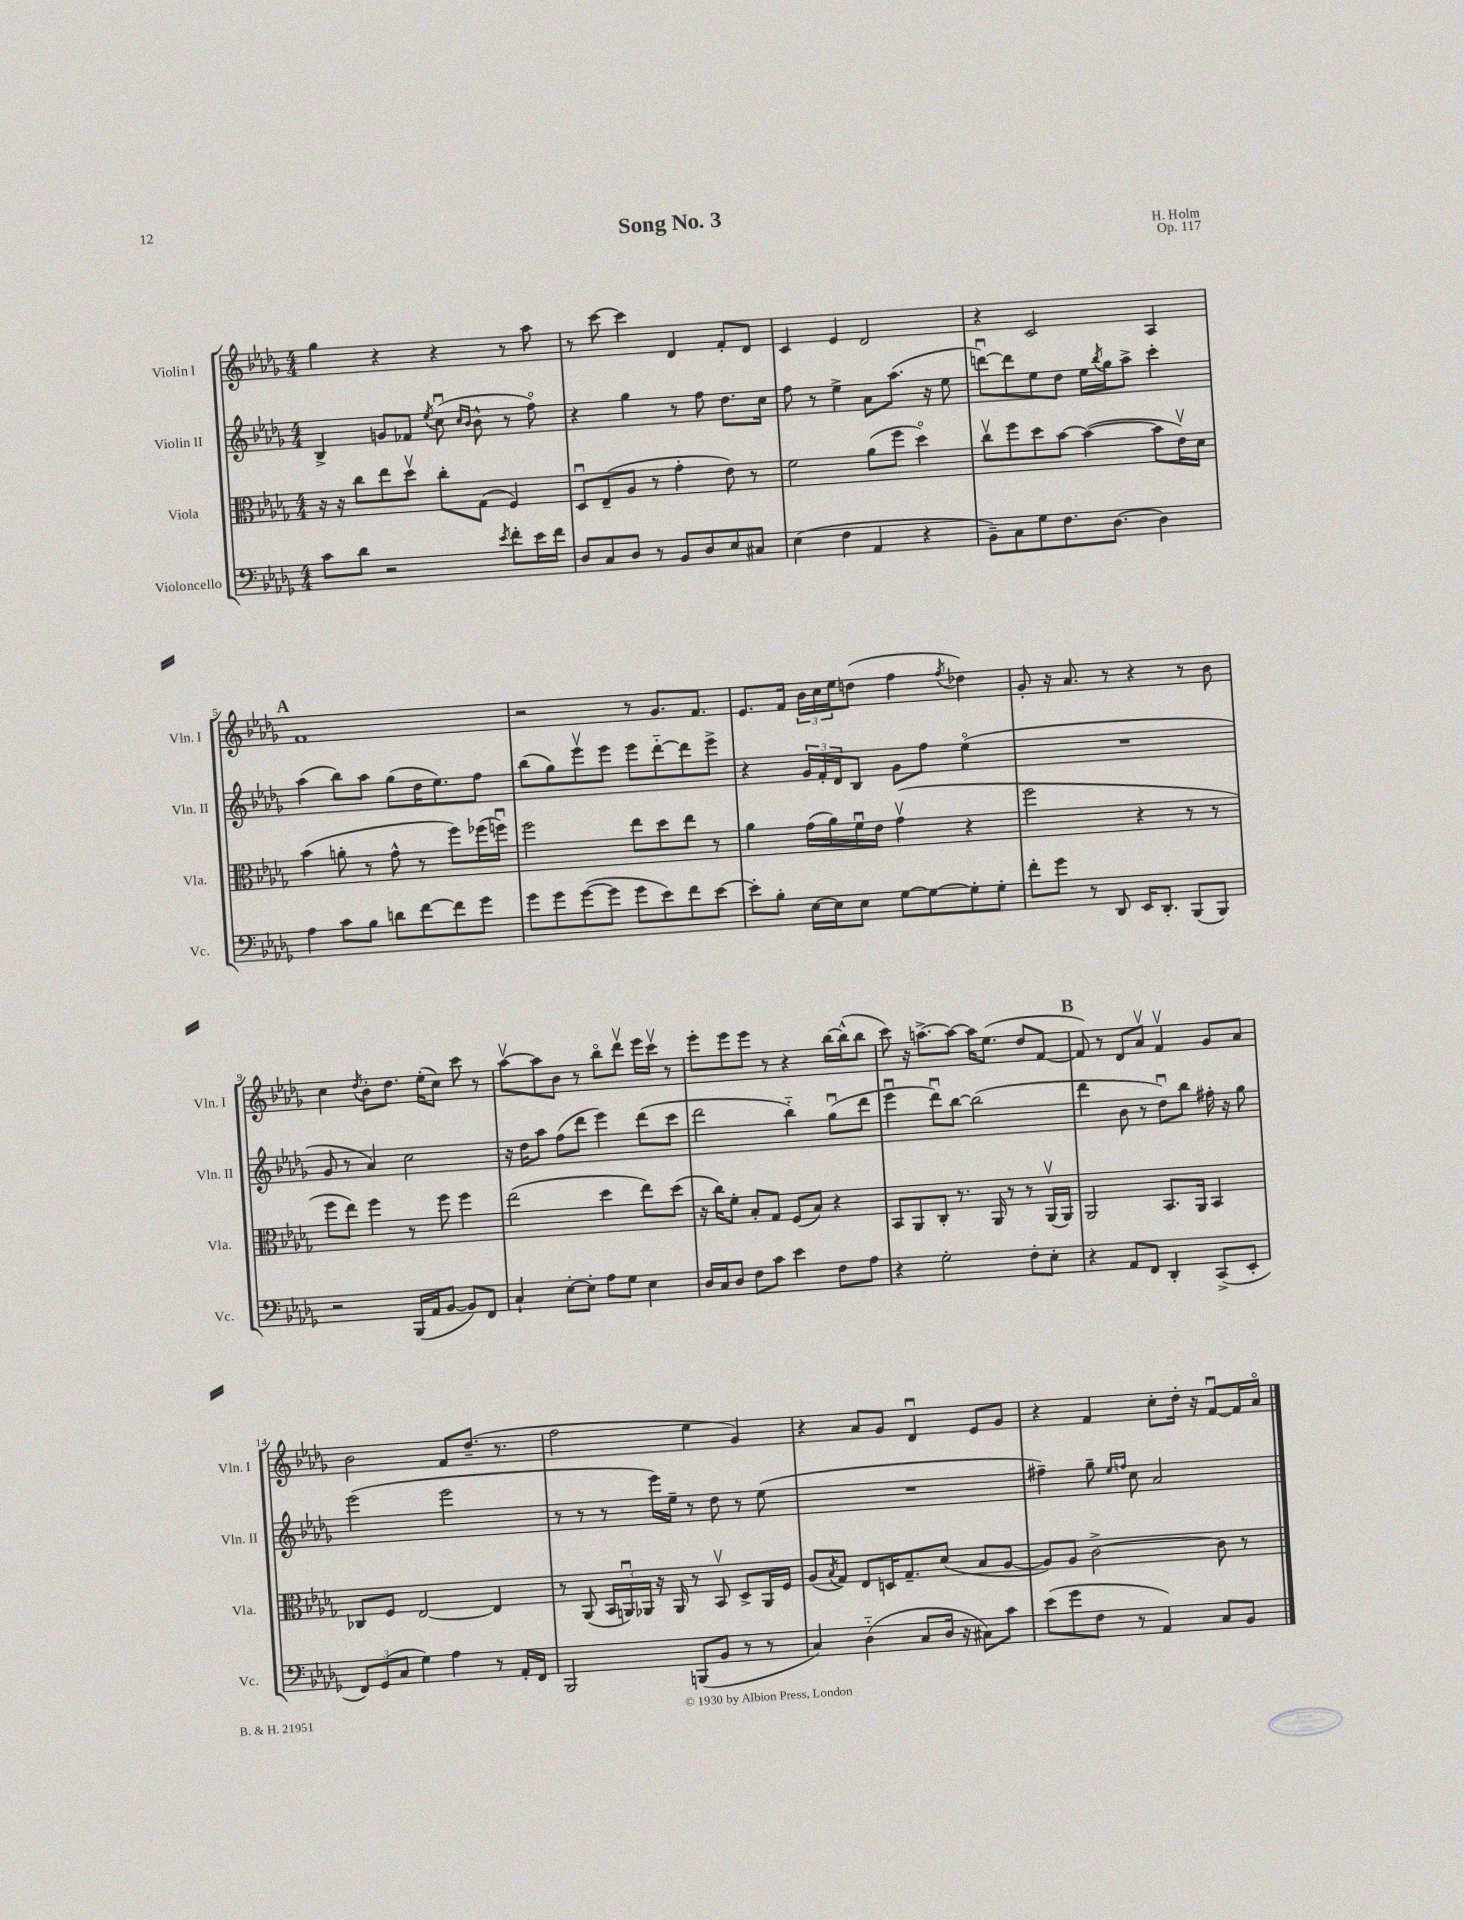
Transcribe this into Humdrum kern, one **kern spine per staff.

**kern	**kern	**kern	**kern
*staff4	*staff3	*staff2	*staff1
*clefF4	*clefC3	*clefG2	*clefG2
*k[b-e-a-d-g-]	*k[b-e-a-d-g-]	*k[b-e-a-d-g-]	*k[b-e-a-d-g-]
*M4/4	*M4/4	*M4/4	*M4/4
8c	16r	4B-^	4gg-
.	16r	.	.
8d-	8cc	.	.
2r	8ee-	8g	4r
.	8dd-v	8f-	.
.	.	8qee-	.
.	8cc'	(8ccu	4r
.	.	16qqcc	.
.	.	16qqb-	.
.	(8G-	8b-^^	.
8qe-	.	.	.
8f'	4F)	8r	8r
16e-	.	8ffo)	8aa-
16f	.	.	.
=	=	=	=
8D-	8D-u	4r	8r
8C	(8E-~	.	[8ccc
8D-	8A-	4gg-	4ccc]
8r	8r	.	.
8BB-	4g-'	8r	4d-
8D-	.	8ff	.
8E-	8e-)	8.dd-	8f'
8C#	8r	.	8d-
.	.	16cc	.
=	=	=	=
(4E-	2f	8ff	4c
.	.	8r	.
4F	.	4ee-^	4e-
4AA-	(8a-	8a-	2d-
.	8ff	(8.aa-	.
4r	4dd-o)	.	.
.	.	16r	.
.	.	8ee-	.
=	=	=	=
8BB-~)	8ccv	[8dddu)	4r
8C	8ff	8ddd]	.
8G-	8dd-	8ee-	2c
8.F	[8b-	8dd-	.
.	(4b-_	16ee-	.
.	.	8qbb-	.
[8.D-	.	16gg-	.
.	.	8aa-^	.
4D-]	8b-]	4ccc'	4A-
.	16e-v)	.	.
.	16d-	.	.
=	=	=	=
4A-	(4b-	(4aa-	1f
8c	8a'	8bb-)	.
8B-	8r	8aa-	.
8d	8g-^^	(8gg-	.
[8f	8r	16dd-	.
.	.	8.ee-)	.
8f]	8ff)	.	.
8g-	(16ff-	8ff	.
.	16ffu)	.	.
=	=	=	=
8g-	2ff	(8bb-	2r
8g-	.	8gg-)	.
([8g-	.	8eee-v	.
8g-]	.	8eee-	.
8g-	8ee-	8eee-	8r
8e-)	8dd-	[8ddd-'~	8.g-
8f	8ee-	8ddd-]	.
.	.	.	8.f
[8e-	8r	8eee-^	.
=	=	=	=
8e-']	4a-	4r	8.e-
8B-'	.	.	.
.	.	.	16f
[16E-	(16g-	24g-	24b-
.	.	24f'	24cc
16E-]	16a-)	.	.
.	.	24d-	24ee-
8E-	16fu	8B-	(8dd
.	16e-	.	.
[8G-	(4g-v	8g-	4ff
8G-_	.	8ff	.
.	.	.	8qff
8G-']	4r	(4ee-o	4dd-)
8G-'	.	.	.
=	=	=	=
8f'	2ff	1r	8g-'
8g-	.	.	16r
.	.	.	8.a-
8r	.	.	.
8DD-	.	.	8r
16EE-	4r	.	4r
8.DD-'	.	.	.
(8BBB-	8r	.	8r
8BBB-)	8r	.	8b-
=	=	=	=
2r	8ff	8g-	4cc
.	8ee-)	8r	.
.	.	.	8qdd-
.	4ff	4a-)	8b-'
.	.	.	8.dd-
(16BBB-	8r	2cc	.
16AA-	.	.	(16ee-'
[8BB-	8ff	.	8cc)
8BB-])	4ff	.	8ccc
8FF	.	.	8r
=	=	=	=
4C`	(2ee-	16r	[8aa-v
.	.	16dd-	.
.	.	8aa-	8aa-]
[8E-'	.	(8ff	8b-
8E-']	.	8ddd-	8r
8A-	4dd-	4eee-)	8bb-o
8G-	.	.	8ddd-v
4E-	8ee-)	(8ddd-	16eee-
.	.	.	16cccv
.	(8dd-	8ccc	8r
=	=	=	=
16D-	16r	2ddd-	8eee-'
16C	16cc)	.	.
8D-	8f'	.	8eee-
8F	8B-'	.	8eee-
8c	8G-	.	8r
4e-	(8F	4bb-'~)	4r
.	8B-)	.	.
8F	4r	(8gg-u	[16bb-
.	.	.	(16bb-^^]
8A-	.	8ddd-	8bb-
=	=	=	=
4r	8BB-	4eee-u	8ccc)
.	8AA-	.	16r
.	.	.	[8.aa^
2G-'	8C'	8ddd-u)	.
.	8.r	[8bb-	8aa_
.	.	(2bb-]	16aa]
.	16AA-	.	(8.ee-
.	8r	.	.
8F'	8r	.	8dd-
8E-'	(16AA-v	.	[8f
.	16AA-)	.	.
=	=	=	=
4r	2AA-	4ddd-	8f])
.	.	.	8r
8AA-	.	8b-	8d-
8FF	.	8r	8a-v
4DD-'	8.BB-	8dd-u)	4fv
.	.	8bb-	.
.	16AA-	.	.
(8CC^	4BB-	16ff#'	8g-
.	.	16r	.
8EE-'	.	8gg-	8a-
=	=	=	=
12FF)	8C-	(2eee-	2b-
(12GG-	.	.	.
.	8F	.	.
12C	.	.	.
4G-)	[2E-	.	.
4A-	.	2eee-	8f
.	.	.	(8.dd-~
8r	4E-]	.	.
.	.	.	8.r
16AA-'	.	.	.
16FF	.	.	.
=	=	=	=
2BBB-	8r	8r	2ff
.	(8AA-	8r	.
.	24BB-	8r	.
.	24AAu)	.	.
.	24AA-	.	.
.	16r	16eee-)	.
.	16AA-	16ee-~	.
(8BBB	8r	8r	4ee-
8BB-	8BB-v	8dd-	.
8r	8D-^	8r	4g-)
8r	16AA-	(8ee-	.
.	16F	.	.
=	=	=	=
4C)	(8A-	1r	4r
.	8qB-	.	.
.	8G-)	.	.
(4D-'~	8E-	.	8a-
.	16D	.	8g-
.	8.G-~	.	.
8C	.	.	4d-u
16D-	(8d-	.	.
16r	.	.	.
8C#)	8B-	.	8e-
8c	[8A-	.	8g-
=	=	=	=
(8e-	8A-])	4ff#~)	4r
8g-	8A-	.	.
8F	[2c^	8gg-~	4f
.	.	16qqee-	.
.	.	16qqff	.
8r	.	8cc	.
4AA-)	.	2a-	8cc'
.	.	.	16dd-'
.	.	.	16r
8C	8c]	.	[8fu
8BB-	8r	.	16f]
.	.	.	16a-o
==	==	==	==
*-	*-	*-	*-
